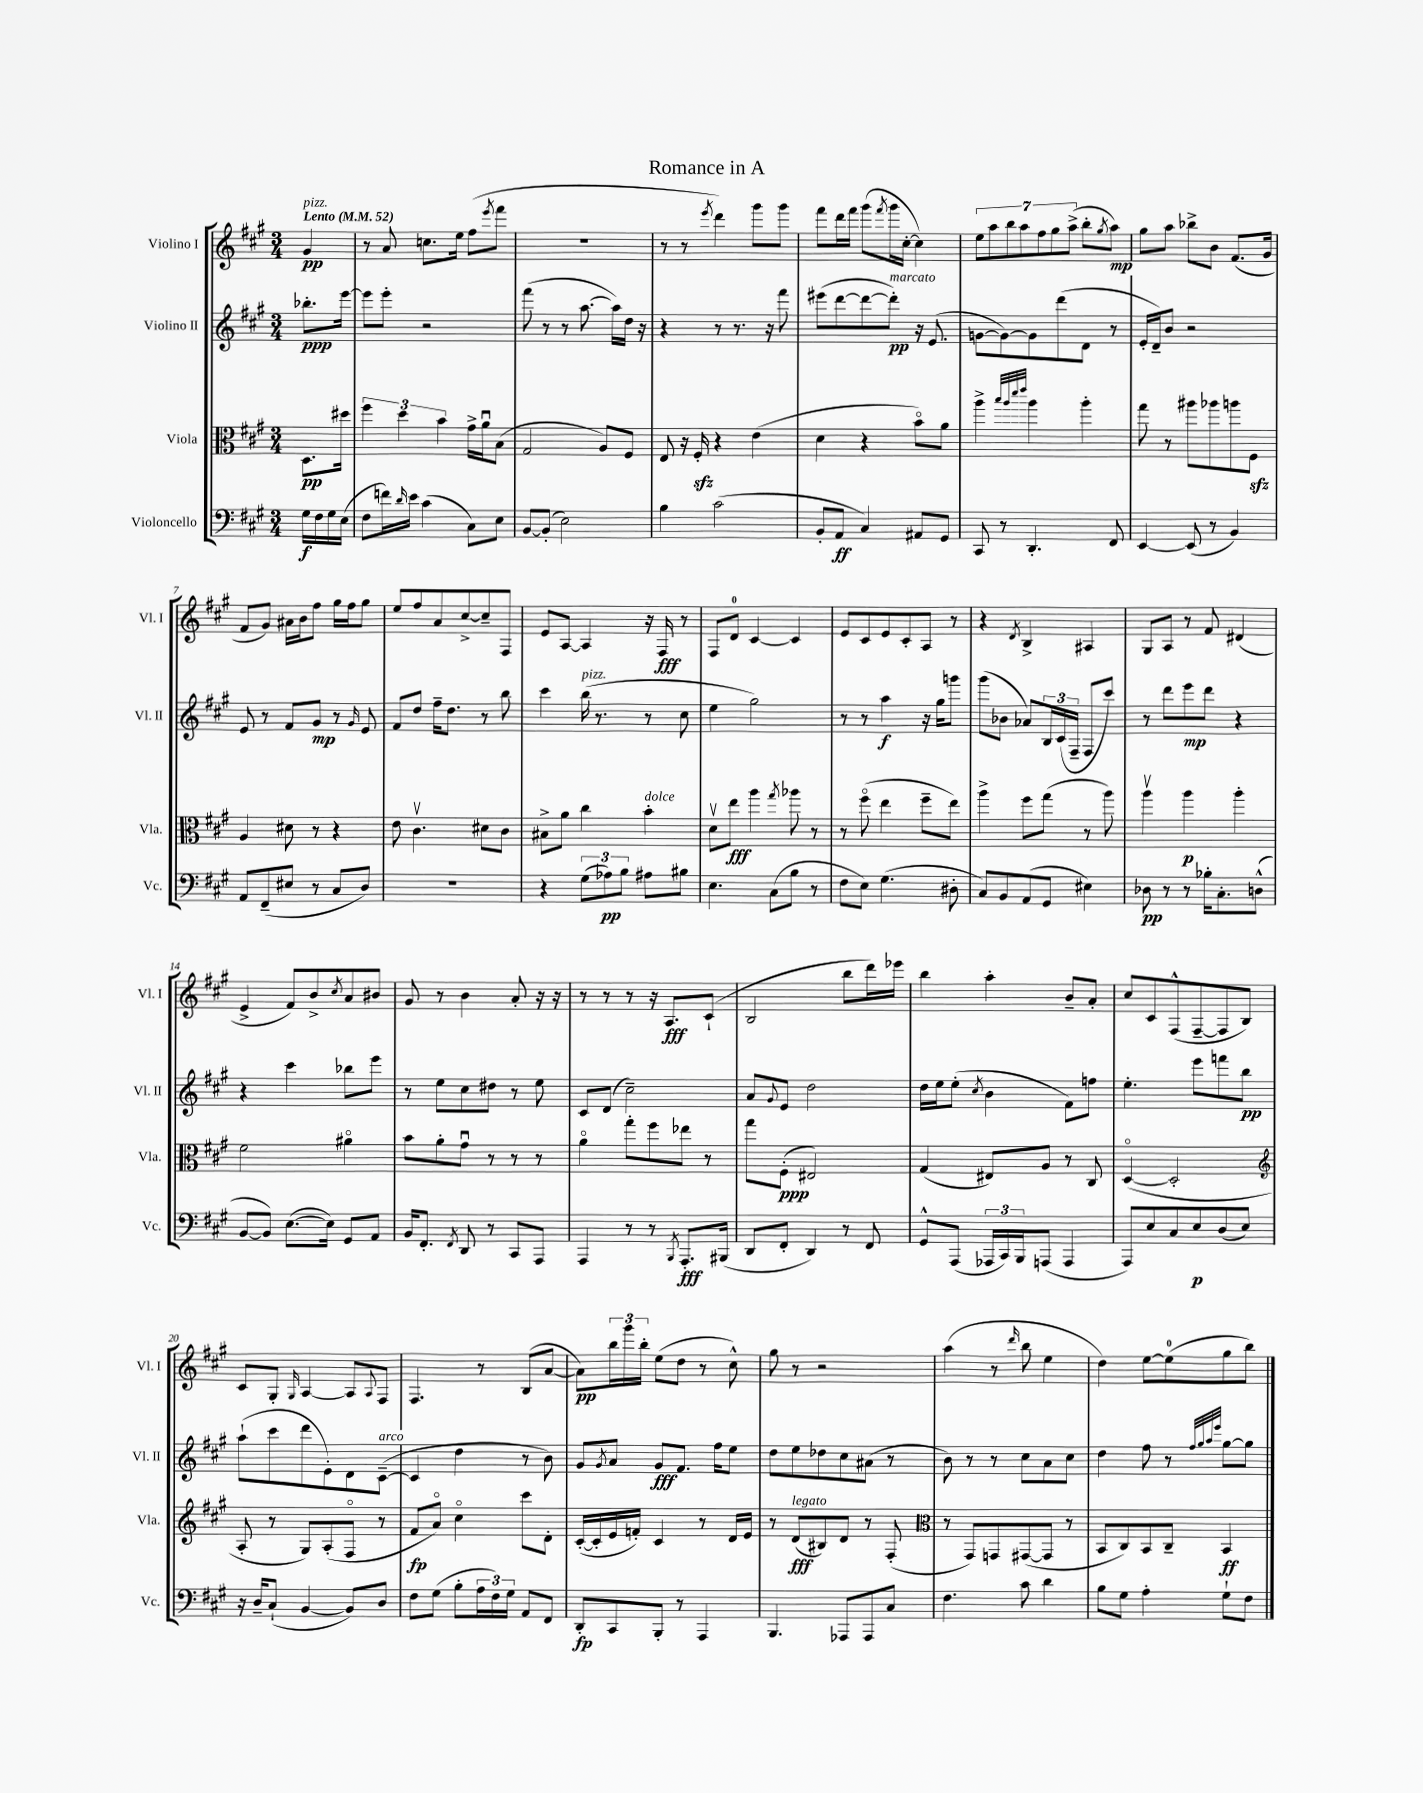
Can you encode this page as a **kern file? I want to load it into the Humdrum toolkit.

**kern	**dynam	**kern	**dynam	**kern	**dynam	**kern	**dynam
*part4	*part4	*part3	*part3	*part2	*part2	*part1	*part1
*staff4	*staff4	*staff3	*staff3	*staff2	*staff2	*staff1	*staff1
*I"Violoncello	*	*I"Viola	*	*I"Violino II	*	*I"Violino I	*
*I'Vc.	*	*I'Vla.	*	*I'Vl. II	*	*I'Vl. I	*
*clefF4	*	*clefC3	*	*clefG2	*	*clefG2	*
*k[f#c#g#]	*	*k[f#c#g#]	*	*k[f#c#g#]	*	*k[f#c#g#]	*
*M3/4	*	*M3/4	*	*M3/4	*	*M3/4	*
*MM52	*	*MM52	*	*MM52	*	*MM52	*
=	=	=	=	=	=	=	=
!	!	!	!	!	!	!LO:TX:a:B:t=Lento	!
!	!	!	!	!	!	!LO:TX:a:i:t=pizz.	!
16G#\LL	f	8.D\L	pp	8.bb-X'\L	ppp	4g#/	pp
16F#\	.	.	.	.	.	.	.
16G#\	.	.	.	.	.	.	.
(16E\JJ	.	16dd#X\Jk	.	[16eee\Jk	.	.	.
=1	=1	=1	=1	=1	=1	=1	=1
8F#\L	.	6ff#\	.	8eee\L]	.	8r	.
16fn\L)	.	.	.	8eee'\J	.	8a/	.
.	.	6dd\	.	.	.	.	.
16qqd/	.	.	.	.	.	.	.
16e\JJ	.	.	.	.	.	.	.
(4c#\	.	.	.	2r	.	8.ccn\L	.
.	.	6b\	.	.	.	.	.
.	.	.	.	.	.	16ee\Jk	.
8C#\L)	.	16g#^\LL	.	.	.	(8ff#\L	.
.	.	16au\J	.	.	.	.	.
.	.	.	.	.	.	8qeee/	.
8E\J	.	(8B\J	.	.	.	8fff#\J	.
=2	=2	=2	=2	=2	=2	=2	=2
[8BB/L	.	2G#/	.	(8fff#\	.	2.r	.
(8BB'/J]	.	.	.	8r	.	.	.
2E\)	.	.	.	8r	.	.	.
.	.	.	.	[8.aa\	.	.	.
.	.	8A/L)	.	.	.	.	.
.	.	.	.	16aa\LL])	.	.	.
.	.	8F#/J	.	16dd\JJ	.	.	.
.	.	.	.	16r	.	.	.
=3	=3	=3	=3	=3	=3	=3	=3
4B\	.	8E/	.	4r	.	8r	.
.	.	16r	.	.	.	8r	.
.	.	16F#zz'/	.	.	.	.	.
.	.	.	.	.	.	8qeee/	.
(2c#\	.	4r	.	8r	.	4ddd\)	.
.	.	.	.	8.r	.	.	.
.	.	(4e\	.	.	.	8ggg#\L	.
.	.	.	.	16r	.	.	.
.	.	.	.	8fff#\	.	8ggg#\J	.
=4	=4	=4	=4	=4	=4	=4	=4
8BB'/L	.	4d\	.	(8eee#X\L	.	8fff#\L	.
8AA/J	ff	.	.	[8ddd\	.	16ddd\L	.
.	.	.	.	.	.	16fff#\JJ	.
4C#/)	.	4r	.	8ddd\_	.	(8ggg#\L	.
.	.	.	.	.	.	8qfff#/	.
!	!	!	!	!LO:TX:a:i:t=marcato	!	!	!
.	.	.	.	8ddd'\J])	pp	16ggg#\L	.
.	.	.	.	.	.	[16cc#'\JJ	.
8AA#X/L	.	8b\L)	.	16r	.	4cc#\])	.
.	.	.	.	(8.e/	.	.	.
8GG#/J	.	8a\J	.	.	.	.	.
=5	=5	=5	=5	=5	=5	=5	=5
8CC#/	.	4aa^\	.	[8gn\L	.	14ee\L	.
.	.	.	.	.	.	14aa\	.
8r	.	.	.	8g\_)	.	.	.
.	.	.	.	.	.	14bb\	.
.	.	.	.	.	.	14aa\	.
.	.	32qqbb/LLL	.	.	.	.	.
.	.	32qqaa/	.	.	.	.	.
.	.	32qqddd/	.	.	.	.	.
.	.	32qqeee/JJJ	.	.	.	.	.
4.DD'/	.	4aa\	.	8g\]	.	.	.
.	.	.	.	.	.	14ff#\	.
.	.	.	.	.	.	14gg#\	.
.	.	.	.	(8ddd\	.	.	.
.	.	.	.	.	.	(14aa^\J	.
.	.	4aa'\	.	8d\J	.	8bb'\L	.
.	.	.	.	.	.	8qgg#/	.
8FF#/	.	.	.	8r	.	8aa\J)	mp
=6	=6	=6	=6	=6	=6	=6	=6
[4EE/	.	8gg#\	.	16e'/LL	.	8gg#\L	.
.	.	.	.	16d~/J)	.	.	.
.	.	8r	.	8b/J	.	8aa\J	.
(8EE/]	.	8aa#X\L	.	2r	.	8bb-X^\L	.
8r	.	8aa-X\	.	.	.	8b\J	.
4BB/)	.	8aan\	.	.	.	(8.f#/L	.
.	.	8F#zz\J	.	.	.	.	.
.	.	.	.	.	.	16g#/Jk	.
!!LO:LB:g=z
=7	=7	=7	=7	=7	=7	=7	=7
8AA/L	.	4A/	.	8e/	.	8f#/L	.
(8FF#~/	.	.	.	8r	.	8g#/J)	.
8E#X/J	.	8d#X\	.	8f#/L	.	16a#X\LL	.
.	.	.	.	.	.	16b\J	.
8r	.	8r	.	8g#/J	mp	8ff#\J	.
8C#/L	.	4r	.	8r	.	16gg#\LL	.
.	.	.	.	.	.	16ff#\J	.
.	.	.	.	16qqg#/	.	.	.
8D/J)	.	.	.	8e/	.	8gg#\J	.
=8	=8	=8	=8	=8	=8	=8	=8
2.r	.	8e\	.	8f#/L	.	8ee/L	.
.	.	4.c#v\	.	8dd/J	.	8ff#/	.
.	.	.	.	16ff#~\KL	.	8a/	.
.	.	.	.	8.dd\J	.	.	.
.	.	.	.	.	.	[8cc#^/	.
.	.	8d#X\L	.	8r	.	8cc#~/]	.
.	.	8c#\J	.	8bb\	.	8F#/J	.
=9	=9	=9	=9	=9	=9	=9	=9
4r	.	8B#X^\L	.	4ccc#\	.	8e/L	.
.	.	8a\J	.	.	.	[8A/J	.
!	!	!	!	!LO:TX:a:i:t=pizz.	!	!	!
(12G#\L	.	4cc#\	.	(16bb\	.	4A/]	.
.	.	.	.	8.r	.	.	.
12A-X\)	pp	.	.	.	.	.	.
12B\J	.	.	.	.	.	.	.
!	!	!LO:TX:a:i:t=dolce	!	!	!	!	!
8A#X\L	.	4b'\	.	8r	.	16r	.
.	.	.	.	.	.	16F#/	fff
8B#X\J	.	.	.	8cc#\	.	8r	.
=10	=10	=10	=10	=10	=10	=10	=10
4.E\	.	8dv\L	.	4ee\	.	8F#/L	.
.	.	8ee\J	fff	.	.	8d/J	.
.	.	4aa\	.	2gg#\)	.	[4c#/	.
(8C#\L	.	.	.	.	.	.	.
.	.	8qgg#/	.	.	.	.	.
8B\J	.	8aa-X\	.	.	.	4c#/]	.
8r	.	8r	.	.	.	.	.
=11	=11	=11	=11	=11	=11	=11	=11
8F#\L	.	8r	.	8r	.	8e/L	.
8E\J)	.	(8ff#\	.	8r	.	8c#/	.
(4.G#\	.	4ee\	.	4aa\	f	8e/	.
.	.	.	.	.	.	8c#'/	.
.	.	8ff#~\L	.	16r	.	8A/J	.
.	.	.	.	16gg#\KL	.	.	.
8D#X'\	.	8ee\J)	.	8gggn\J	.	8r	.
=12	=12	=12	=12	=12	=12	=12	=12
8C#/L)	.	4aa^\	.	(8ggg#\L	.	4r	.
8BB/	.	.	.	8b-X\J	.	.	.
.	.	.	.	.	.	8qd/	.
(8AA/	.	8ff#\L	.	8a-X/L)	.	4B^/	.
8GG#/J	.	(8gg#\J	.	24B/L	.	.	.
.	.	.	.	(24c#/	.	.	.
.	.	.	.	24F#~/JJ	.	.	.
4E#X\)	.	8r	.	8F#/L	.	4A#X/	.
.	.	8aa\)	.	8ccc#/J)	.	.	.
=13	=13	=13	=13	=13	=13	=13	=13
8D-X\	pp	4aav\	.	8r	.	8G#/L	.
8r	.	.	.	8ddd\L	.	8A/J	.
8r	.	4aa\	p	8eee\	mp	8r	.
16B-X'\KL	.	.	.	8ddd\J	.	8f#/	.
8.C#'\	.	.	.	.	.	.	.
.	.	4aa'\	.	4r	.	(4d#X/	.
(8Dn^^\J	.	.	.	.	.	.	.
!!LO:LB:g=z
=14	=14	=14	=14	=14	=14	=14	=14
[8BB/L	.	2f#\	.	4r	.	4e^/	.
8BB/J])	.	.	.	.	.	.	.
([8.E\L	.	.	.	4ccc#\	.	8f#/L)	.
.	.	.	.	.	.	8b^/	.
16E\Jk])	.	.	.	.	.	.	.
.	.	.	.	.	.	8qcc#/	.
8GG#/L	.	4a#X\	.	8bb-X\L	.	8a/	.
8AA/J	.	.	.	8eee\J	.	8b#X/J	.
=15	=15	=15	=15	=15	=15	=15	=15
16BB/KL	.	8b\L	.	8r	.	8g#/	.
8.FF#'/J	.	.	.	.	.	.	.
.	.	8a'\	.	8ee\L	.	8r	.
8qFF#/	.	.	.	.	.	.	.
8DD/	.	8g#u\J	.	8cc#\	.	4b\	.
8r	.	8r	.	8dd#X\J	.	.	.
8CC#/L	.	8r	.	8r	.	8a'/	.
8AAA/J	.	8r	.	8ee\	.	16r	.
.	.	.	.	.	.	16r	.
=16	=16	=16	=16	=16	=16	=16	=16
4AAA/	.	4a\	.	8c#/L	.	8r	.
.	.	.	.	(8d/J	.	8r	.
8r	.	8gg#'\L	.	2cc#~\)	.	8r	.
8r	.	8ff#\	.	.	.	16r	.
.	.	.	.	.	.	8.A/L	fff
8qBBB/	.	.	.	.	.	.	.
8.AAA'/L	fff	8ee-X\J	.	.	.	.	.
.	.	8r	.	.	.	(8c#`/J	.
(16BBB#X/Jk	.	.	.	.	.	.	.
=17	=17	=17	=17	=17	=17	=17	=17
8DD/L	.	8gg#\L	.	8a/L	.	2B/	.
.	.	.	.	8qqg#/	.	.	.
8FF#'/J	.	(8F#'\J	ppp	8e/J	.	.	.
4DD/)	.	2E#X/)	.	2dd\	.	.	.
8r	.	.	.	.	.	8bb\L	.
8FF#/	.	.	.	.	.	16ddd\L)	.
.	.	.	.	.	.	16eee-X\JJ	.
=18	=18	=18	=18	=18	=18	=18	=18
8GG#^^/L	.	(4G#/	.	16dd\LL	.	4bb\	.
.	.	.	.	16ee\J	.	.	.
(8AAA/J	.	.	.	(8ee'\J	.	.	.
.	.	.	.	8qcc#/	.	.	.
24AAA-X/LL	.	8E#X/L)	.	4b\	.	4aa'\	.
24CC#/)	.	.	.	.	.	.	.
24BBB/J	.	.	.	.	.	.	.
(8AAAn/J	.	8A/J	.	.	.	.	.
4AAA/	.	8r	.	8f#\L)	.	8b~/L	.
.	.	8C#/	.	8ffn\J	.	8a'/J	.
=19	=19	=19	=19	=19	=19	=19	=19
8AAA/L)	.	([4D/	.	4.ee'\	.	8cc#/L	.
8E/	.	.	.	.	.	8c#/	.
8C#/	.	2D'/]	.	.	.	(8F#^^/	.
8E/	p	.	.	8eee\L	.	[8F#~/	.
(8D/	.	.	.	8fffn\	.	8F#/]	.
8E/J)	.	.	.	8bb\J	pp	8B/J)	.
!!LO:LB:g=z
=20	=20	=20	=20	=20	=20	=20	=20
*	*	*clefG2	*	*	*	*	*
16r	.	8A'/	.	(8aa`\L	.	8c#/L	.
16D~/KL	.	.	.	.	.	.	.
(8C#`/J	.	8r	.	8ccc#\	.	8G#'/J	.
.	.	.	.	.	.	16qqG#/	.
[4BB/	.	8G#/L)	.	8ddd\	.	[4A/	.
.	.	(8A'/	.	8e'\)	.	.	.
8BB/L])	.	8F#/J	.	8d\	.	8A/L]	.
.	.	.	.	.	.	8qqA/	.
!	!	!	!	!LO:TX:a:i:t=arco	!	!	!
8D/J	.	8r	.	([8c#~\J	.	8F#/J	.
=21	=21	=21	=21	=21	=21	=21	=21
8F#\L	.	8f#/L	fp	4c#/]	.	4.F#/	.
(8G#\J	.	8a/J)	.	.	.	.	.
8B'\L	.	4cc#\	.	4dd\	.	.	.
24A\L	.	.	.	.	.	8r	.
24F#\)	.	.	.	.	.	.	.
24G#\JJ	.	.	.	.	.	.	.
8AA/L	.	8ccc#\L	.	8r	.	(8B/L	.
8FF#/J	.	8d'\J	.	8b\)	.	[8a/J	.
=22	=22	=22	=22	=22	=22	=22	=22
8DD'/L	fp	([16c#'/LL	.	8g#/L	.	8a\L])	pp
.	.	16c#'/]	.	.	.	.	.
.	.	.	.	8qg#/	.	.	.
8CC#/	.	16e/	.	8a/J	.	24bb\L	.
.	.	.	.	.	.	24ggg#\	.
.	.	16fn'/JJ)	.	.	.	.	.
.	.	.	.	.	.	24bb'\JJ	.
8BBB'/J	.	4c#/	.	8g#/L	fff	(8ee\L	.
8r	.	.	.	8.f#/J	.	8dd\J	.
4AAA/	.	8r	.	.	.	8r	.
.	.	.	.	16ff#\KL	.	.	.
.	.	16d/LL	.	8ee\J	.	8cc#^^\)	.
.	.	16e/JJ	.	.	.	.	.
=23	=23	=23	=23	=23	=23	=23	=23
4.BBB/	.	8r	.	8dd\L	.	8gg#\	.
!	!	!LO:TX:a:i:t=legato	!	!	!	!	!
.	.	(8d/L	fff	8ee\	.	8r	.
.	.	8B#X/)	.	8dd-X\	.	2r	.
8AAA-X/L	.	8d/J	.	8cc#\	.	.	.
8AAA-/	.	8r	.	(8a#X\J	.	.	.
8C#/J	.	(8F#'/	.	8r	.	.	.
=24	=24	=24	=24	=24	=24	=24	=24
*	*	*clefC3	*	*	*	*	*
4.F#\	.	8r	.	8b\)	.	(4aa\	.
.	.	8GG#/L)	.	8r	.	.	.
.	.	8GGn/	.	8r	.	8r	.
.	.	.	.	.	.	16qqddd/	.
8c#\	.	([8GG#X/	.	8cc#\L	.	8bb\	.
4d\	.	8GG#/J]	.	8a\	.	4ee\	.
.	.	8r	.	8cc#\J	.	.	.
=25	=25	=25	=25	=25	=25	=25	=25
8B\L	.	8BB/L	.	4dd\	.	4dd\)	.
8G#\J	.	8C#/)	.	.	.	.	.
4A'\	.	8BB/	.	8ff#\	.	[8ee\L	.
.	.	8C#~/J	.	8r	.	(8ee\]	.
.	.	.	.	32qqff#/LLL	.	.	.
.	.	.	.	32qqgg#/	.	.	.
.	.	.	.	32qqaa/	.	.	.
.	.	.	.	32qqeee/JJJ	.	.	.
8G#`\L	.	4BB/	ff	[8gg#\L	.	8gg#\	.
8F#\J	.	.	.	8gg#\J]	.	8bb\J)	.
==	==	==	==	==	==	==	==
*-	*-	*-	*-	*-	*-	*-	*-
